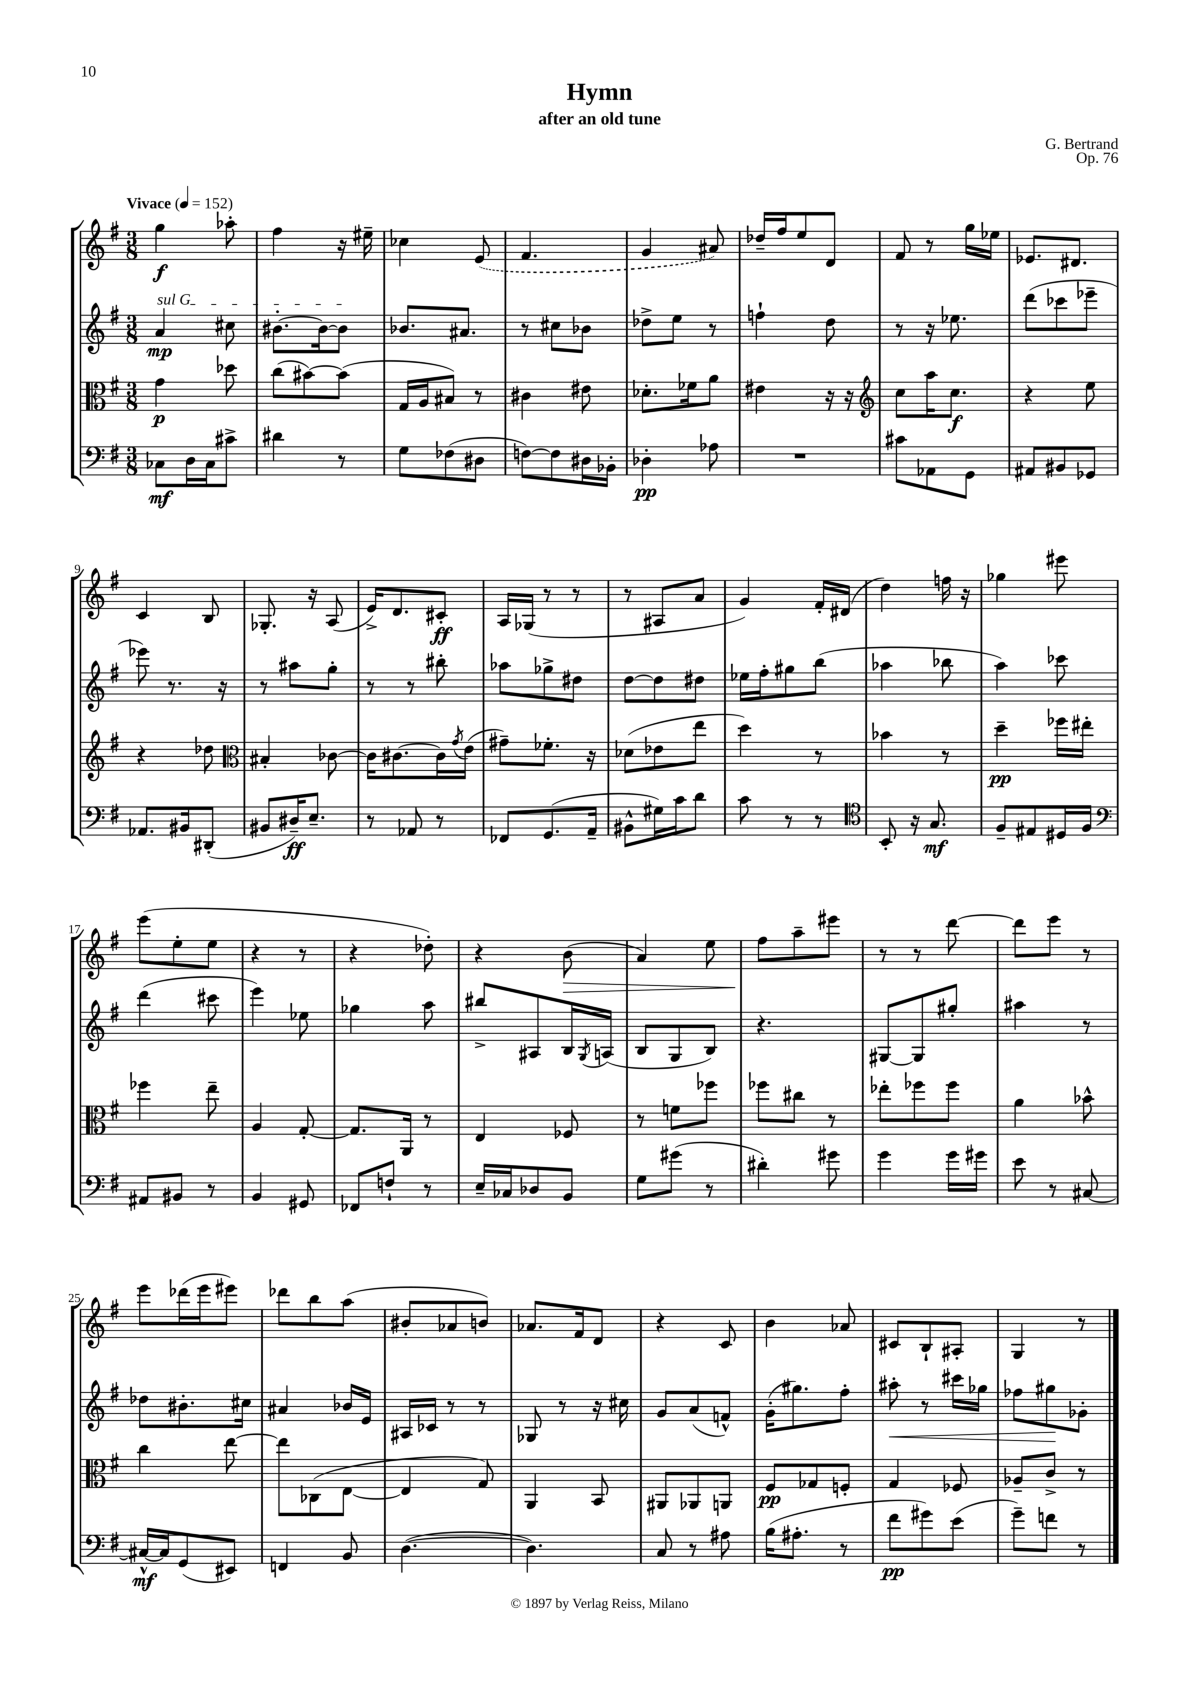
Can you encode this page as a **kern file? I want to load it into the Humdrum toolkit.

**kern	**dynam	**kern	**dynam	**kern	**dynam	**kern	**dynam
*part4	*part4	*part3	*part3	*part2	*part2	*part1	*part1
*staff4	*staff4	*staff3	*staff3	*staff2	*staff2	*staff1	*staff1
*clefF4	*	*clefC3	*	*clefG2	*	*clefG2	*
*k[f#]	*	*k[f#]	*	*k[f#]	*	*k[f#]	*
*M3/8	*	*M3/8	*	*M3/8	*	*M3/8	*
*MM152	*	*MM152	*	*MM152	*	*MM152	*
=1	=1	=1	=1	=1	=1	=1	=1
!	!	!	!	!	!	!LO:TX:a:B:t=Vivace	!
!	!	!	!	!LO:TX:a:i:t=sul G	!	!	!
8C-X\L	mf	4g\	p	4a/	mp	4gg\	f
16D\L	.	.	.	.	.	.	.
16C-\J	.	.	.	.	.	.	.
8c#X^\J	.	8dd-X\	.	8cc#X\	.	8aa-X'\	.
=2	=2	=2	=2	=2	=2	=2	=2
4d#X\	.	(8cc\L	.	[8.b#X'\L	.	4ff#\	.
.	.	[8b#X\)	.	.	.	.	.
.	.	.	.	16b#\k_	.	.	.
8r	.	(8b#\J]	.	8b#\J]	.	16r	.
.	.	.	.	.	.	16ee#X~\	.
=3	=3	=3	=3	=3	=3	=3	=3
8G\L	.	16G/LL	.	8.b-X/L	.	4cc-X\	.
.	.	16A/J	.	.	.	.	.
(8F-X\	.	8B#X/J)	.	.	.	.	.
.	.	.	.	8.a#X/J	.	.	.
8D#X\J	.	8r	.	.	.	(8e/	.
=4	=4	=4	=4	=4	=4	=4	=4
[8Fn\L)	.	4c#X\	.	8r	.	4.f#/	.
8F\]	.	.	.	8cc#X\L	.	.	.
16D#X\L	.	8e#X\	.	8b-X\J	.	.	.
16BB-X'\JJ	.	.	.	.	.	.	.
=5	=5	=5	=5	=5	=5	=5	=5
4D-X'\	pp	8.d-X'\L	.	8dd-X^\L	.	4g/	.
.	.	.	.	8ee\J	.	.	.
.	.	16f-X\k	.	.	.	.	.
8A-X\	.	8a\J	.	8r	.	8a#X/)	.
=6	=6	=6	=6	=6	=6	=6	=6
4.r	.	4e#X\	.	4ffn`\	.	16dd-X~/LL	.
.	.	.	.	.	.	16ff#/J	.
.	.	.	.	.	.	8ee/	.
.	.	16r	.	8dd\	.	8d/J	.
.	.	16r	.	.	.	.	.
=7	=7	=7	=7	=7	=7	=7	=7
*	*	*clefG2	*	*	*	*	*
8c#X\L	.	8cc\L	.	8r	.	8f#/	.
8AA-X\	.	16aa\K	.	16r	.	8r	.
.	.	8.cc\J	f	8.ee-X\	.	.	.
8GG\J	.	.	.	.	.	16gg\LL	.
.	.	.	.	.	.	16ee-X\JJ	.
=8	=8	=8	=8	=8	=8	=8	=8
8AA#X/L	.	4r	.	(8ddd\L	.	8.e-X/L	.
8BB#X/	.	.	.	8ccc-X\	.	.	.
.	.	.	.	.	.	8.d#X/J	.
8GG-X/J	.	8ee\	.	8eee-X~\J	.	.	.
!!LO:LB:g=z
=9	=9	=9	=9	=9	=9	=9	=9
8.AA-X/L	.	4r	.	8eee-X\)	.	4c/	.
.	.	.	.	8.r	.	.	.
16BB#X/k	.	.	.	.	.	.	.
(8DD#X'/J	.	8dd-X\	.	.	.	8B/	.
.	.	.	.	16r	.	.	.
=10	=10	=10	=10	=10	=10	=10	=10
*	*	*clefC3	*	*	*	*	*
8BB#X/L	.	4B#X'/	.	8r	.	8.G-X'/	.
16D#X~/K)	ff	.	.	8aa#X\L	.	.	.
8.E~/J	.	.	.	.	.	16r	.
.	.	[8c-X\	.	8gg'\J	.	(8A/	.
=11	=11	=11	=11	=11	=11	=11	=11
8r	.	16c-\KL]	.	8r	.	16e^/KL)	.
.	.	[8.c#X\	.	.	.	8.d/	.
8AA-X/	.	.	.	8r	.	.	.
8r	.	16c#\L]	.	8bb#X'\	.	8c#X'/J	ff
.	.	8qg/	.	.	.	.	.
.	.	(16e\JJ	.	.	.	.	.
=12	=12	=12	=12	=12	=12	=12	=12
8FF-X/L	.	8g#X~\L)	.	8aa-X\L	.	16A/LL	.
.	.	.	.	.	.	(16G-X/JJ	.
(8.GG/	.	8.f-X'\J	.	8gg-X^\	.	8r	.
.	.	.	.	8dd#X\J	.	8r	.
16AA~/Jk	.	16r	.	.	.	.	.
=13	=13	=13	=13	=13	=13	=13	=13
8BB#X^^\L	.	(8d-X\L	.	[8dd\L	.	8r	.
16G#X\L)	.	8e-X\	.	8dd\]	.	8A#X/L	.
16c\J	.	.	.	.	.	.	.
8d\J	.	8ee\J	.	8dd#X\J	.	8a/J	.
=14	=14	=14	=14	=14	=14	=14	=14
8c\	.	4dd\)	.	16ee-X\LL	.	4g/)	.
.	.	.	.	16ff#'\J	.	.	.
8r	.	.	.	8gg#X\	.	.	.
8r	.	8r	.	(8bb\J	.	16f#'/LL	.
.	.	.	.	.	.	(16d#X/JJ	.
=15	=15	=15	=15	=15	=15	=15	=15
*clefC4	*	*	*	*	*	*	*
8BB'/	.	4b-X\	.	4aa-X\	.	4dd\)	.
16r	.	.	.	.	.	.	.
8.G/	mf	.	.	.	.	.	.
.	.	8r	.	8bb-X\	.	16ffn\	.
.	.	.	.	.	.	16r	.
=16	=16	=16	=16	=16	=16	=16	=16
8F#~/L	.	4dd~\	pp	4aa\)	.	4gg-X\	.
8E#X/	.	.	.	.	.	.	.
16D#X/L	.	16ff-X\LL	.	8ccc-X\	.	8eee#X\	.
16F#/JJ	.	16ee#X'\JJ	.	.	.	.	.
!!LO:LB:g=z
=17	=17	=17	=17	=17	=17	=17	=17
*clefF4	*	*	*	*	*	*	*
8AA#X/L	.	4ff-X\	.	(4ddd\	.	(8eee\L	.
8BB#X/J	.	.	.	.	.	8ee'\	.
8r	.	8ee~\	.	8ccc#X\	.	8ee\J	.
=18	=18	=18	=18	=18	=18	=18	=18
4BB/	.	4A/	.	4eee\)	.	4r	.
8GG#X/	.	[8G'/	.	8ee-X\	.	8r	.
=19	=19	=19	=19	=19	=19	=19	=19
8FF-X/L	.	8.G/L]	.	4gg-X\	.	4r	.
8Fn`/J	.	.	.	.	.	.	.
.	.	16AA/Jk	.	.	.	.	.
8r	.	8r	.	8aa\	.	8dd-X'\)	.
=20	=20	=20	=20	=20	=20	=20	=20
16E~/LL	.	4E/	.	8bb#X^/L	.	4r	.
16C-X/J	.	.	.	.	.	.	.
8D-X/	.	.	.	8A#X/	.	.	.
!	!	!	!	!	!	!	!LO:HP:b
8BB/J	.	8F-X/	.	16B/L	.	(8b\	>
.	.	.	.	8qG/	.	.	.
.	.	.	.	(16An/JJ	.	.	.
=21	=21	=21	=21	=21	=21	=21	=21
8G\L	.	8r	.	8B/L	.	4a/)	.
(8g#X\J	.	8fn\L	.	8G/	.	.	.
8r	.	8ff-X\J	.	8B/J)	.	8ee\	.
=22	=22	=22	=22	=22	=22	=22	=22
4d#X'\)	.	8ff-X\L	.	4.r	.	8ff#\L	.
.	.	8cc#X\J	.	.	.	8aa~\	]
8g#X\	.	8r	.	.	.	8eee#X\J	.
=23	=23	=23	=23	=23	=23	=23	=23
4g\	.	8ee-X'\L	.	[8G#X/L	.	8r	.
.	.	8ff-X\	.	8G#/]	.	8r	.
16g\LL	.	8ff-\J	.	8gg#X'/J	.	[8ddd\	.
16g#X\JJ	.	.	.	.	.	.	.
=24	=24	=24	=24	=24	=24	=24	=24
8e\	.	4a\	.	4aa#X\	.	8ddd\L]	.
8r	.	.	.	.	.	8eee\J	.
[8C#X/	.	8b-X^^\	.	8r	.	8r	.
!!LO:LB:g=z
=25	=25	=25	=25	=25	=25	=25	=25
16C#X^^/LL_	mf	4cc\	.	8dd-X\L	.	8eee\L	.
16C#/J]	.	.	.	.	.	.	.
(8GG/	.	.	.	8.b#X'\	.	(16ddd-X\L	.
.	.	.	.	.	.	16eee\J	.
8EE#X/J)	.	[8ee\	.	.	.	8eee#X\J)	.
.	.	.	.	16cc#X\Jk	.	.	.
=26	=26	=26	=26	=26	=26	=26	=26
4FFn/	.	8ee\L]	.	4a#X/	.	8ddd-X\L	.
.	.	(8C-X\	.	.	.	8bb\	.
8BB/	.	[8E\J	.	16b-X/LL	.	(8aa\J	.
.	.	.	.	16e/JJ	.	.	.
=27	=27	=27	=27	=27	=27	=27	=27
([4.D\	.	4E/]	.	16A#X/LL	.	8b#X'/L	.
.	.	.	.	16c-X/JJ	.	.	.
.	.	.	.	8r	.	8a-X/	.
.	.	8G/)	.	8r	.	8bn/J)	.
=28	=28	=28	=28	=28	=28	=28	=28
4.D\])	.	4AA/	.	8G-X/	.	8.a-X/L	.
.	.	.	.	8r	.	.	.
.	.	.	.	.	.	16f#/k	.
.	.	8BB/	.	16r	.	8d/J	.
.	.	.	.	16cc#X\	.	.	.
=29	=29	=29	=29	=29	=29	=29	=29
8C/	.	8AA#X/L	.	8g/L	.	4r	.
8r	.	8AA-X/	.	(8a/	.	.	.
8A#X\	.	8AAn/J	.	8fn^^/J)	.	8c/	.
=30	=30	=30	=30	=30	=30	=30	=30
(16B\KL	.	8F#/L	pp	(16g'\KL	.	4b\	.
8.A#X'\J	.	.	.	8.gg#X\)	.	.	.
.	.	8G-X/	.	.	.	.	.
8r	.	8Fn'/J	.	8ff#'\J	.	8a-X/	.
=31	=31	=31	=31	=31	=31	=31	=31
!	!	!	!	!	!LO:HP:b	!	!
8f#\L	pp	4G/	.	8aa#X'\	<	8c#X/L	.
8g#X\)	.	.	.	8r	.	8B`/	.
(8e\J	.	8F-X/	.	16ccc#X\LL	.	8A#X'/J	.
.	.	.	.	16gg-X\JJ	.	.	.
=32	=32	=32	=32	=32	=32	=32	=32
8g~\L)	.	8A-X~/L	.	8ff-X\L	.	4G/	.
8fn\J	.	8c^/J	.	8gg#X\	.	.	.
8r	.	8r	.	8g-X'\J	[	8r	.
==	==	==	==	==	==	==	==
*-	*-	*-	*-	*-	*-	*-	*-
